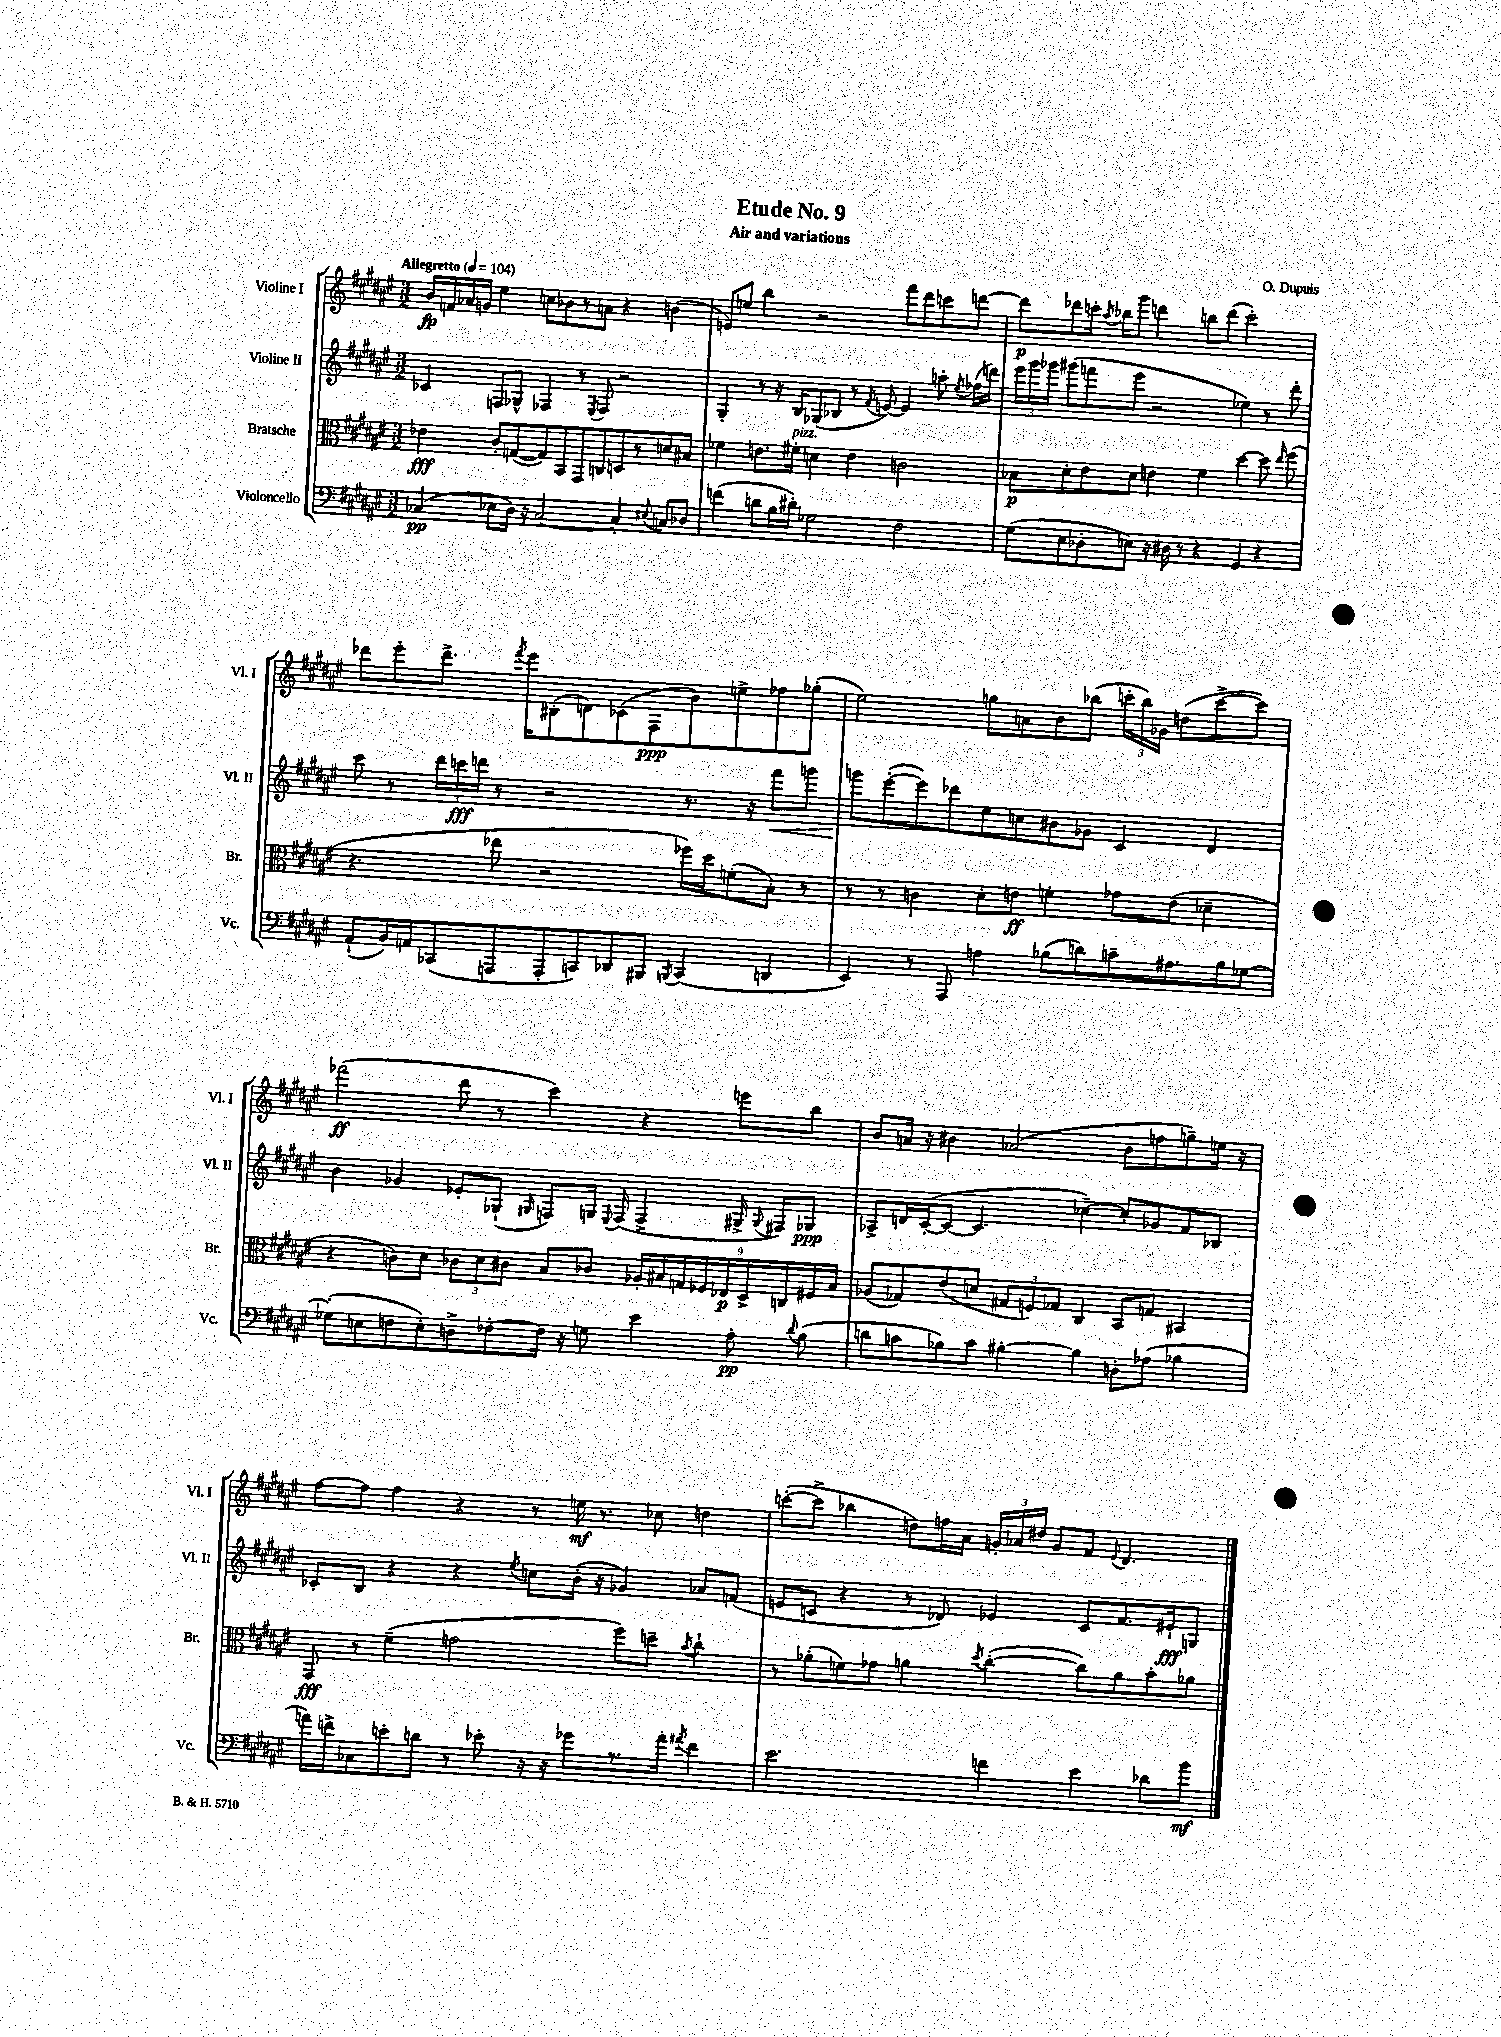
\header { title = "Etude No. 9" composer = "O. Dupuis" subtitle = "Air and variations" }
<<
\new StaffGroup <<
\new Staff = "s0" \with { instrumentName = "Violine I" shortInstrumentName = "Vl. I" } {
    \clef treble \key fis \major \numericTimeSignature \time 3/2 \tempo "Allegretto" 4 = 104
    \autoBeamOff b'16[\fp f'16 aes'16 g'16] eis''4 c''8[ bes'8 r8 a'8] r4 b'4( |
    e'8[) e''8] b''4 r2 fis'''8[ dis'''8 c'''8 d'''8]~ |
    d'''8[\p des'''8 c'''16]-. \acciaccatura { ais''8 } bes''16[ gis'''8] d'''4 b''8[ d'''8]( c'''2-.) |
    des'''8[ eis'''8-. des'''8.]-> \acciaccatura { fis'''8 } eis'''16[ bis8-.( d'8) ces'8( fis8\ppp b'8) e''8-> fes''8 ges''8]-.( |
    eis''2) g''8[ a'8 b'8 bes''8]( \tuplet 3/2 { c'''16[-. bes''16) ges'16] } d''8[( c'''8~-> c'''8]) |
    fes'''2\ff( dis'''8 r8 cis'''4) r4 e'''8[ b''8] |
    b'8[ a'16] r16 bis'4 aes'2( bis'8[ f''8 g''8--) e''16] r16 |
    fis''8[~ fis''8] fis''4 r4 r8 e''16\mf r8. ces''8 d''4 |
    c'''8[~-.( c'''8]-> bes''4 d''8[) f''16 ais'16] \tuplet 3/2 { g'16[-. aes'16 dis''16] } g'8[ fis'8] \appoggiatura { eis'8 } dis'4. \bar "|." |
}
\new Staff = "s1" \with { instrumentName = "Violine II" shortInstrumentName = "Vl. II" } {
    \clef treble \key fis \major \numericTimeSignature \time 3/2
    \autoBeamOff ces'4 f8[ ges8]-^ fes4 r8 \acciaccatura { eis8 } fes8 r2 |
    gis4-. r8 r16 b16[ ges8( bes8] r8 \acciaccatura { fis'8 } e'8~) e'4 a''8-. \acciaccatura { eis''8 } fes''16[( d'''16]) |
    \tuplet 3/2 { eis'''16[ gis'''16 ges'''16] } gis'''8[( f'''8 eis'''8] r2 ees''4) r8 dis'''8-. |
    cis'''8 r8 \tuplet 3/2 { dis'''16[ c'''16\fff d'''16] } r8 r2 r8. r16 fis'''8[\< g'''8] |
    g'''8[\! eis'''8~-.( eis'''8) des'''8 eis''8 c''8 bis'8 ges'8] cis'4 dis'4 |
    b'4 ges'4 ees'8[-. ges8]-!( \grace { gis16 } f8[) g16] \appoggiatura { eis8 } f16( f4-> gis16-> \appoggiatura { gis8 } fis16[) ges8]\ppp |
    aes8[-> d'16 cis'16~-.( cis'8]~ cis'4. ces''4~--) ces''8[-. ges'8 fis'8 bes8] |
    ces'8[-. b8] r4 r4 \acciaccatura { eis''8 } c''8[ b'16]-.( r16 ges'4) aes'8[ f'8]( |
    e'8[ c'8] r4 r8 des'8) ees'4 c'8[ fis'8. eis'16-!\fff g8] \bar "|." |
}
\new Staff = "s2" \with { instrumentName = "Bratsche" shortInstrumentName = "Br." } {
    \clef alto \key fis \major \numericTimeSignature \time 3/2
    \autoBeamOff ees'4\fff cis'8[-. g8~( g8) b,8 gis,8 c8 d8 r8 d'8 bis8] |
    fes'4 e'8.[ fis'16]-.^\markup { \italic "pizz." } d'4 e'4 c'2 |
    bes8[\p dis'8-. eis'8 dis'8] e'4 fis'4 dis''4~ dis''8 \grace { eis''16 } fis''8( |
    r4. ees''8 r2 fes''16[) dis''16 f'8-.( b8]-.) r8 |
    r8 r8 c'4 dis'8[-. e'8]\ff f'4-. ges'8[ e'8]( des'4-- |
    r4 c'8[) dis'8] \tuplet 3/2 { ces'8[ dis'8 cis'8] } b8[ ces'8] \tuplet 9/8 { aes16[-. bis16 g16 fes16 ees16\p dis16-> c16 fis16 bis16] } |
    aes8[( ges8) eis'8( d'8] \tuplet 3/2 { gis8[ f8) ges8] } cis4 b,8[ g8] bis,4 |
    gis,8\fff r8 fis'4--( g'2 fis''8[) d''8]-- \acciaccatura { b'8 } cis''4-! |
    r8 aes'8[-.( f'8) ges'8] a'4 \acciaccatura { dis''8 } cis''4~-.( cis''8[) a'8 b'8-. aes'8] \bar "|." |
}
\new Staff = "s3" \with { instrumentName = "Violoncello" shortInstrumentName = "Vc." } {
    \clef bass \key fis \major \numericTimeSignature \time 3/2
    \autoBeamOff ces4\pp( ees8[ dis16]) r16 ces2~ ces4-. \appoggiatura { eis8 } c8[ des8] |
    f'4( d'8[ b16 dis'16]-.) ges2 fis2 |
    gis8[( eis8 des8-. e8]) r16 dis16 r8 r4 gis,4 r4 |
    ais,8[-!( b,16) a,16 ces,8( a,,8 a,,8-. c,8) des,8 bis,,8] \acciaccatura { b,,8 } c,4( d,4 |
    eis,4) r8 ais,,8 a4 bes8[( d'8) c'8-- ais8. bes16 ges8]~ |
    ges8[-.( e8 f8 e8-.) d8-> fes8~-. fes16] r16 g8 eis'4 ais8-.\pp \appoggiatura { dis'8 } b8( |
    d'8[ c'8 bes8) c'8] bis4~-. bis4 d8[-. aes8]( bes4 |
    a'16[) f'16-> ces8 e'8-. d'8] r8 ees'8-. r16 r16 ges'8[ r8. a'16]-. \acciaccatura { ais'8 } f'4 |
    eis'2. f'4 eis'4 des'8[ b'8]\mf \bar "|." |
}
>>
>>
\layout { \context { \Score \remove "Bar_number_engraver" } }
